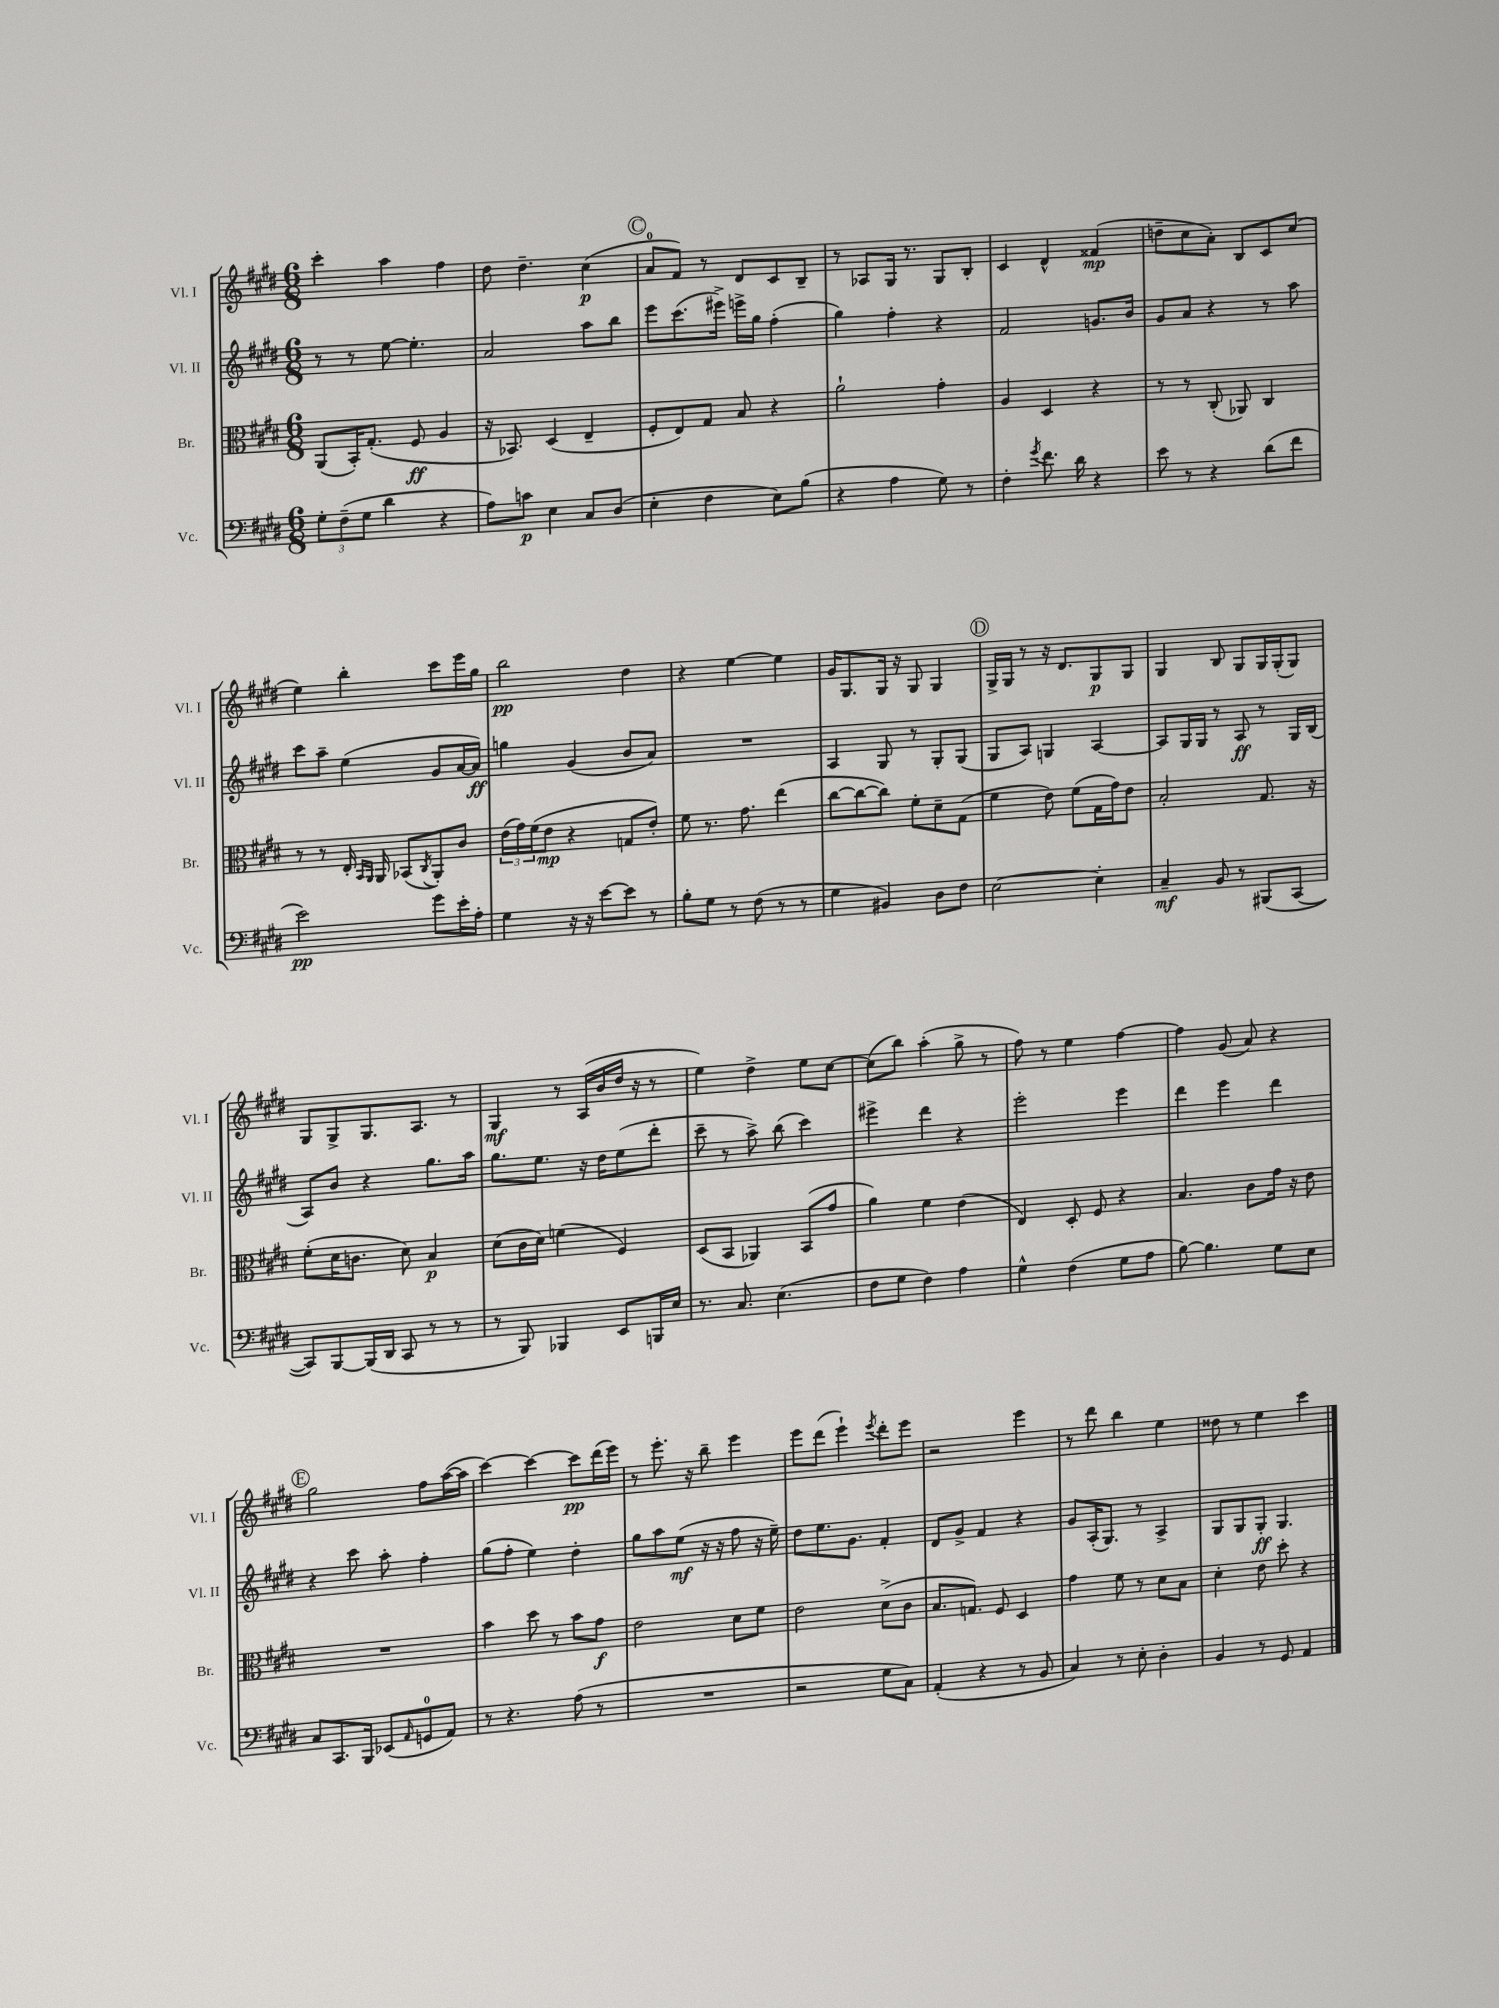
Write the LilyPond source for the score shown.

<<
\new StaffGroup <<
\new Staff = "s0" \with { instrumentName = "Vl. I" shortInstrumentName = "Vl. I" } {
    \clef treble \key e \major \numericTimeSignature \time 6/8
    cis'''4-. a''4 fis''4 |
    dis''8 dis''4.-- cis''4\p( |
    \mark \markup { \circle "C" } a'8-0 fis'8) r8 dis'8 cis'8 b8-- |
    r8 aes8 gis16 r8. gis8 b8-. |
    cis'4 dis'4-^ fisis'4\mp( |
    d''8-- cis''8 a'8-.) b8 cis'8 cis''8( |
    e''4) b''4-. cis'''8 e'''16 gis''16 |
    b''2\pp dis''4 |
    r4 e''4~ e''4 |
    gis'16 gis8. gis16 r16 gis8 gis4 |
    \mark \markup { \circle "D" } gis16-> gis16 r8 r16 dis'8. gis8\p gis8 |
    gis4 b8 gis8 gis16 gis16-.( gis8) |
    gis8 gis8-> gis8. a8. r8 |
    gis4\mf r8 a16( b'16 dis''16 r16 r8 |
    e''4) dis''4-> e''8 cis''8~ |
    cis''8( b''8) a''4-.( gis''8-> r8 |
    fis''8) r8 e''4 fis''4~ |
    fis''4 gis'8( a'8) r4 |
    \mark \markup { \circle "E" } gis''2 fis''8 a''16~( a''16 |
    cis'''4~) cis'''4~ cis'''8\pp dis'''16( e'''16) |
    r8 e'''8.-. r16 b''8-- e'''4 |
    e'''8 dis'''8( e'''4-!) \acciaccatura { e'''8 } dis'''8-. e'''8 |
    r2 e'''4 |
    r8 dis'''8 b''4 e''4 |
    disis''8 r8 e''4 cis'''4 \bar "|." |
}
\new Staff = "s1" \with { instrumentName = "Vl. II" shortInstrumentName = "Vl. II" } {
    \clef treble \key e \major \numericTimeSignature \time 6/8
    r8 r8 e''8~ e''4.-. |
    a'2 a''8 b''8 |
    \mark \markup { \circle "C" } e'''8 cis'''8.( eis'''16->) e'''16-> gis''16 fis''4-.( |
    gis''4) fis''4-. r4 |
    fis'2 g'8. b'16 |
    gis'8 a'8 r4 r8 a''8 |
    cis'''8 a''8-- e''4( gis'8 a'16~ a'16\ff) |
    g''4 gis'4( b'8 a'8) |
    R2. |
    a4 gis8 r8 gis8-. gis8( |
    \mark \markup { \circle "D" } gis8 a8) g4 a4~ |
    a8 gis16 gis16 r8 a8\ff r8 gis16 b16( |
    a8) b'8 r4 gis''8. a''16 |
    gis''8. e''8. r16 dis''16 e''8( dis'''8-. |
    cis'''8-- r8 a''8->) b''8( cis'''4) |
    eis'''4-> dis'''4 r4 |
    e'''2-. e'''4 |
    dis'''4 e'''4 dis'''4 |
    \mark \markup { \circle "E" } r4 cis'''8 a''8-. fis''4-. |
    gis''8( fis''8-. e''4) dis''4-. |
    gis''8 a''8 e''8\mf( r16 r16 fis''8 r16 e''16--) |
    dis''8 e''8. gis'8. fis'4-. |
    dis'8 gis'8-> fis'4 r4 |
    gis'8 a16-.( gis8.) r8 a4-> |
    gis8 gis8 gis8-.\ff gis4. \bar "|." |
}
\new Staff = "s2" \with { instrumentName = "Br." shortInstrumentName = "Br." } {
    \clef alto \key e \major \numericTimeSignature \time 6/8
    a,8( b,16-.) gis8.-.( fis8\ff a4 |
    r16 bes,8.) dis4( e4-- |
    \mark \markup { \circle "C" } fis8-. e8) gis8 b8 r4 |
    a'2-! gis'4-. |
    a4 dis4 r4 |
    r8 r8 cis8-.( aes,8) cis4 |
    r8 r8 e16-. \grace { b,16 a,16 } a,16 bes,8( \acciaccatura { cis8 } a,8-.) cis'8 |
    \tuplet 3/2 { e'16( gis'16) fis'16( } e'8\mp r4 g8 e'8-.) |
    fis'8 r8. gis'8. e''4( |
    cis''8~ cis''8~ cis''8) fis'8-. dis'8-- gis8( |
    \mark \markup { \circle "D" } fis'4 e'8) fis'8( gis16 gis'16) e'8 |
    b2-. gis8. r16 |
    fis'8-.( dis'16 c'8. dis'8) b4\p |
    dis'8( cis'16 dis'16) f'4( fis4) |
    dis8( b,8 aes,4) b,8( gis'8 |
    a'4) fis'4 e'4( |
    e4) dis8-. fis8 r4 |
    b4. cis'8 gis'16 r16 e'8 |
    \mark \markup { \circle "E" } R2. |
    b'4 dis''8 r8 b'8 gis'8\f |
    e'2 dis'8 fis'8 |
    e'2 dis'8->( cis'8 |
    b8. g8.) fis8 dis4 |
    gis'4 fis'8 r8 dis'8 b8 |
    dis'4-. e'8 dis''8-. r4 \bar "|." |
}
\new Staff = "s3" \with { instrumentName = "Vc." shortInstrumentName = "Vc." } {
    \clef bass \key e \major \numericTimeSignature \time 6/8
    \tuplet 3/2 { gis8-. fis8--( gis8 } dis'4 r4 |
    a8) c'8\p e4 cis8 dis8( |
    \mark \markup { \circle "C" } e4-. fis4 e8) b8( |
    r4 a4 gis8) r8 |
    fis4-. \acciaccatura { gis'8 } fis'8. dis'16 r4 |
    e'8 r8 r4 dis'8( fis'8 |
    e'2\pp) gis'8 e'16-. a16-. |
    gis4 r16 r16 e'8~ e'8 r8 |
    b8-. gis8 r8 fis8( r8 r8 |
    gis4 bis,4) dis8 fis8 |
    \mark \markup { \circle "D" } e2~ e4-. |
    cis4--\mf b,8 r8 bis,,8( cis,8~ |
    cis,8) b,,8~ b,,16( dis,16 cis,8 r8 r8 |
    r8 b,,8) bes,,4 e,8 b,,16 e16 |
    r8. cis8. e4.( |
    fis8 gis8 fis4) a4 |
    gis4-^ fis4( gis8 a8 |
    b8~) b4. gis8 e8 |
    \mark \markup { \circle "E" } cis8 cis,8. b,,16 ees,8( \grace { a,16 } g,8-0 a,8) |
    r8 r4. a8( r8 |
    R2. |
    r2 gis8 cis8) |
    a,4-.( r4 r8 b,8 |
    cis4) r8 e8-. dis4-. |
    b,4 r8 gis,8 a,4 \bar "|." |
}
>>
>>
\layout { \context { \Score \remove "Bar_number_engraver" } }
